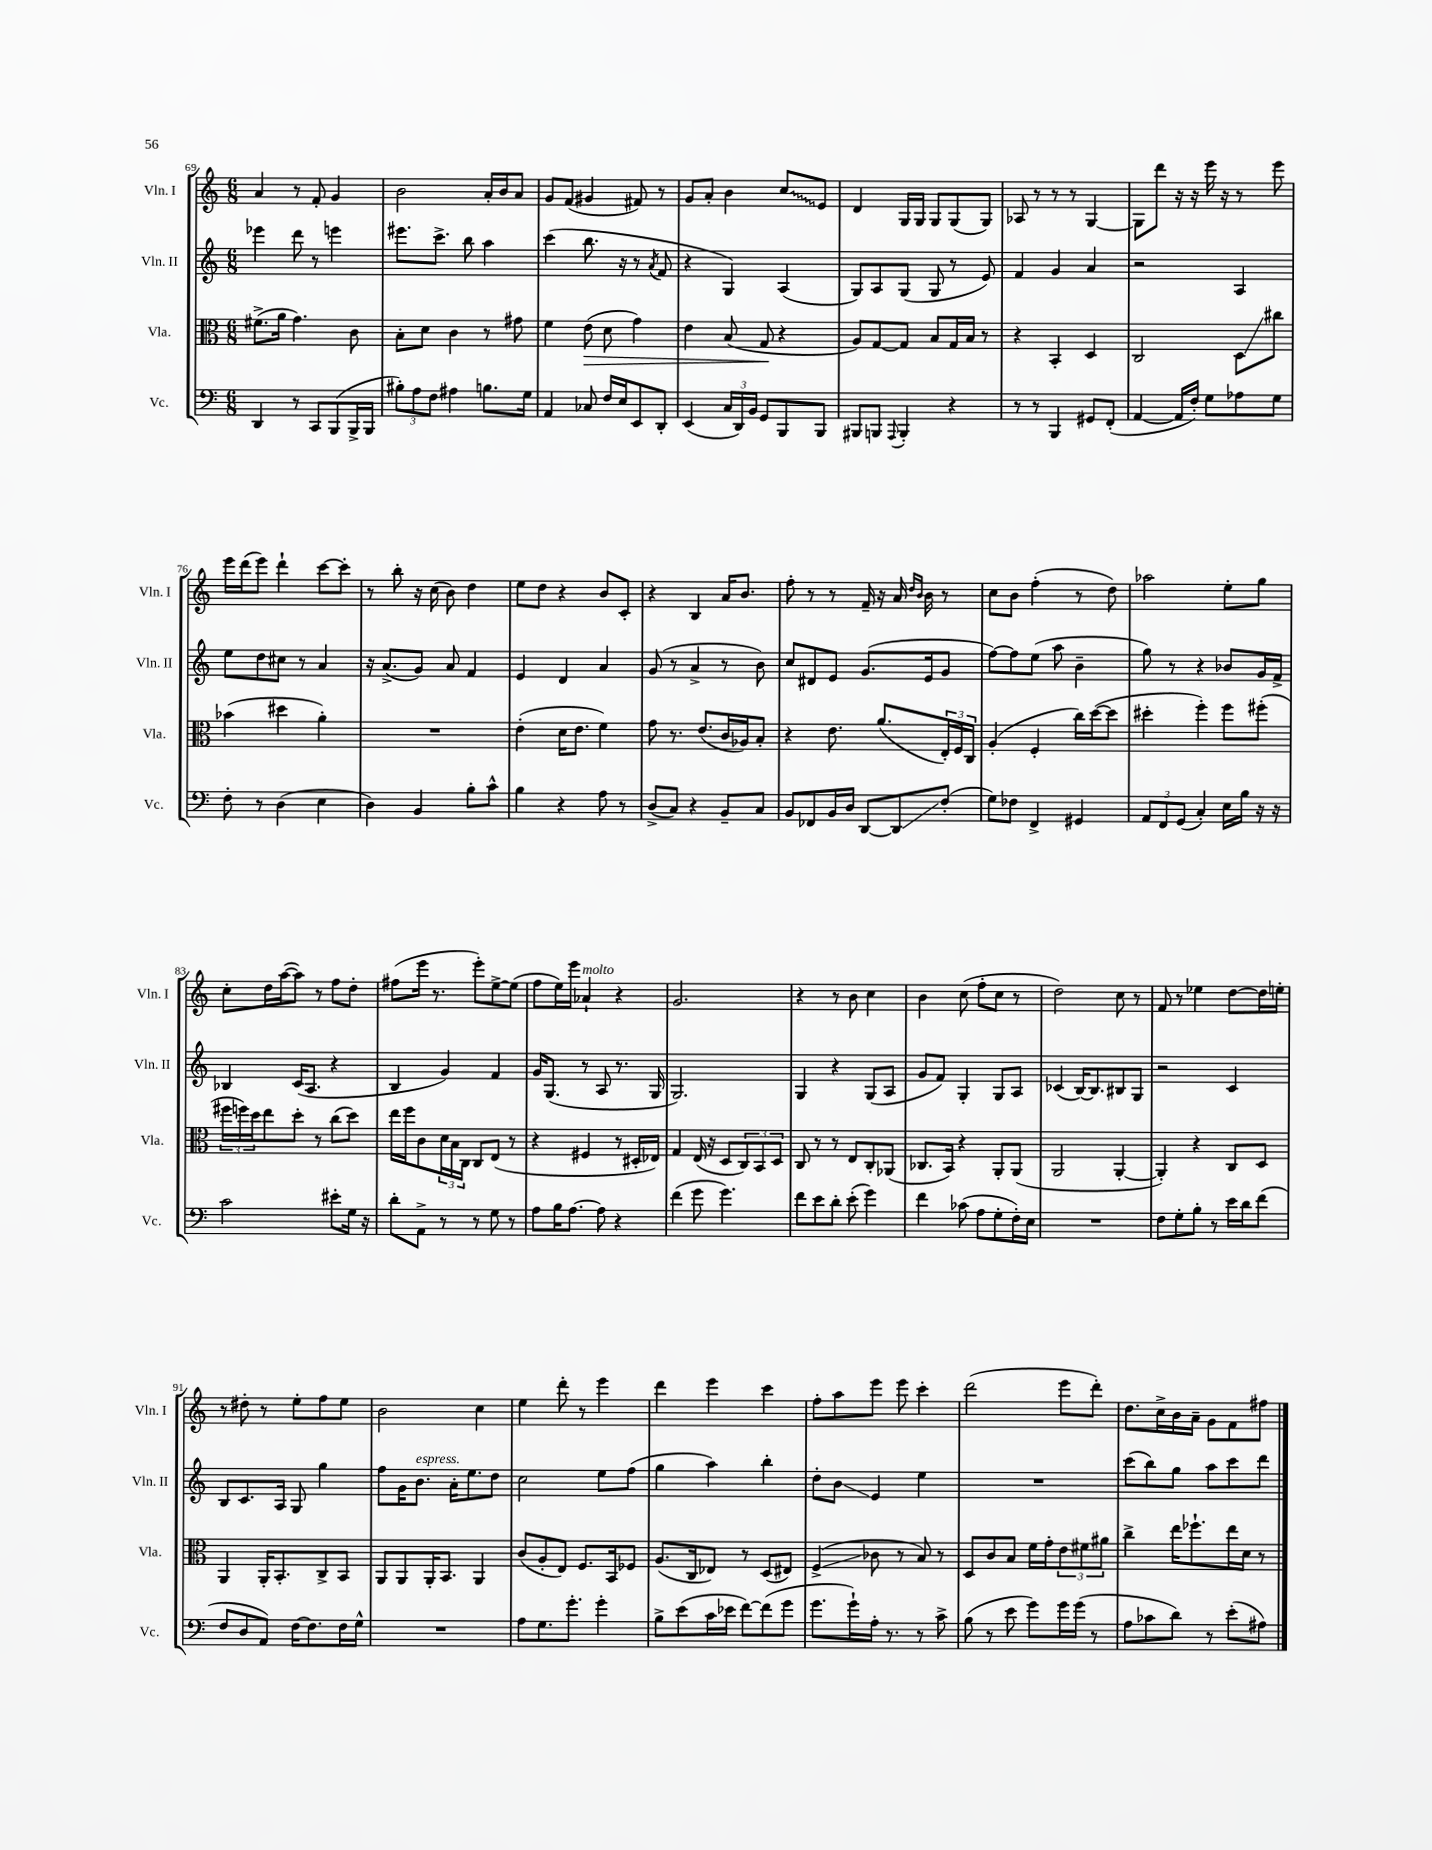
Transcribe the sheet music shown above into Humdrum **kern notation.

**kern	**kern	**kern	**kern
*staff4	*staff3	*staff2	*staff1
*clefF4	*clefC3	*clefG2	*clefG2
*k[]	*k[]	*k[]	*k[]
*M6/8	*M6/8	*M6/8	*M6/8
4DD	(8.f#^	4eee-	4a
.	16a	.	.
8r	4.g)	8ddd	8r
8CC	.	8r	8f'
(8BBB	.	4eee	4g
16BBB^	8c	.	.
16BBB	.	.	.
=	=	=	=
12B#')	8B'	8.eee#	2b
12A	.	.	.
.	8d	.	.
12F	.	.	.
.	.	8.ccc^	.
4A#	4c	.	.
.	.	8bb	.
8.B	8r	4aa	16a'
.	.	.	16b
.	8g#	.	8a
16G	.	.	.
=	=	=	=
4AA	4f	(4ccc	8g
.	.	.	(8f
8C-	(8e	8.bb	4g#
16F	8d	.	.
16E	.	16r	.
8EE	4g)	8r	8f#)
.	.	8qa	.
8DD'	.	8f	8r
=	=	=	=
(4EE	4e	4r	8g
.	.	.	8a'
24C	(8B	4G)	4b
24DD)	.	.	.
24BB	.	.	.
8GG	8G	.	.
8BBB	4r	(4A	8cc
8BBB	.	.	8e
=	=	=	=
8BBB#	8A)	8G)	4d
8BBB	[8G	8A	.
8qqAAA	.	.	.
4BBB'	8G]	(8G	16G
.	.	.	16G
.	8B	8G	8G
4r	16G	8r	(8G
.	16B	.	.
.	8r	8e)	8G)
=	=	=	=
8r	4r	4f	8A-
8r	.	.	8r
4BBB	4BB'	4g	8r
.	.	.	8r
8GG#	4D	4a	[4G
(8FF'	.	.	.
=	=	=	=
[4AA	2C	2r	8G]
.	.	.	8ddd
16AA]	.	.	16r
16F')	.	.	16r
8G	.	.	16eee
.	.	.	16r
8A-	8D	4A	8r
8G	8cc#	.	8eee
=	=	=	=
8F'	(4b-	8ee	16eee
.	.	.	(16ddd
8r	.	8dd	8eee)
(4D	4dd#	8cc#	4ddd`
.	.	8r	.
4E	4a')	4a	[8ccc
.	.	.	8ccc']
=	=	=	=
4D)	2.r	16r	8r
.	.	(8.a^	.
.	.	.	8bb'
4BB	.	8g)	16r
.	.	.	(16cc
.	.	8a	8b)
8B'	.	4f	4dd
8c^^	.	.	.
=	=	=	=
4B	(4e'	4e	8ee
.	.	.	8dd
4r	16d	4d	4r
.	8.e	.	.
8A	4f)	4a	8b
8r	.	.	8c'
=	=	=	=
(8D^	8g	(8g	4r
8C)	8.r	8r	.
4r	.	4a^	4B
.	(8.e	.	.
8BB~	16c	8r	16a
.	16A-)	.	8.b
8C	8B'	8b)	.
=	=	=	=
8BB	4r	8cc	8ff'
8FF-	.	8d#	8r
16BB	8.e	8e	8r
16D	.	.	.
[8DD	.	(8.g	16f~
.	(8.a	.	16r
8DD]	.	.	16a
.	.	.	16qqdd
.	.	.	16qqb
.	.	16e	16b
(8F'	24E')	8g	8r
.	24F	.	.
.	24C	.	.
=	=	=	=
8G)	(4A'	[8ff)	8cc
8F-	.	8ff]	8b
4FF^	4F'	(8ee	(4ff'
.	.	8aa	.
4GG#	16cc)	4b~	8r
.	([16dd	.	.
.	8dd]	.	8dd)
=	=	=	=
12AA	4dd#'	8gg)	2aa-
12FF	.	.	.
.	.	8r	.
(12GG	.	.	.
4C')	4ff')	4r	.
16E	8ff	8b-	8ee'
16B	.	.	.
16r	(8ff#'	16g	8gg
16r	.	16f^	.
=	=	=	=
2c	24ff#	4B-	8cc'
.	24ff)	.	.
.	24dd	.	.
.	8ee	.	16dd
.	.	.	([16aa
.	8dd'	(16c	8aa])
.	.	8.A	.
.	8r	.	8r
8e#'	(8cc	4r	8ff
16G	8dd)	.	8dd'
16r	.	.	.
=	=	=	=
8d'	16ee	4B	(8ff#
.	16ff	.	.
8AA^	8c	.	16eee
.	.	.	8.r
8r	24d	4g)	.
.	24B	.	.
.	24C	.	.
8r	8C	.	8eee')
8G	(8E	4f	[8ee^
8r	8r	.	(8ee]
=	=	=	=
8A	4r	16g	8ff
.	.	(8.G	.
16B	.	.	16ee)
[8.A	.	.	16eee
.	4F#	8r	4a-`
8A]	.	8A	.
4r	8r	8.r	4r
.	16D#'	.	.
.	16E-)	16G	.
=	=	=	=
(4f	4G	2.G)	2.g
8g	(16E	.	.
.	16r	.	.
4.g)	8D	.	.
.	12C)	.	.
.	12BB	.	.
.	12D	.	.
=	=	=	=
8f	8C	4G	4r
8e	8r	.	.
8d'	8r	4r	8r
(8e'	8E	.	8b
4g)	8C'	(8G	4cc
.	(8AA-	8A	.
=	=	=	=
4f	8.C-	8g	4b
.	.	8f)	.
.	16BB)	.	.
(8c-	4r	4G'	(8cc
8A	.	.	8ff'
8G'	8AA'	8G	8cc
16F')	(8AA	8A	8r
16E	.	.	.
=	=	=	=
2.r	2AA	(4c-	2dd)
.	.	[16B)	.
.	.	8.B]	.
.	[4AA'	8B#	8cc
.	.	8G	8r
=	=	=	=
8F	4AA'])	2r	8f
8G'	.	.	8r
8B'	4r	.	4ee-
8r	.	.	.
16e	8C	4c	[8dd
16d	.	.	.
(8f	8D	.	16dd]
.	.	.	16ee'
=	=	=	=
8F	4AA	8B	8r
8D	.	8.c	8dd#'
8AA)	16AA'	.	8r
.	8.BB'	16A	.
[16F	.	8G	8ee'
8.F]	.	.	.
.	8C^	4gg	8ff
16F	8BB	.	8ee
16G^^	.	.	.
=	=	=	=
2.r	8AA	8ff	2b
.	8AA	16g	.
.	.	8.b	.
.	16AA'	.	.
.	8.BB	.	.
.	.	16a'	.
.	.	8.ee	.
.	4AA	.	4cc
.	.	8dd	.
=	=	=	=
8A	(8c	2cc	4ee
8.G	8A'	.	.
.	8E)	.	8ddd'
8.g'	.	.	.
.	8.F	.	8r
4g'	.	8ee	4eee
.	16BB	.	.
.	8F-	(8ff	.
=	=	=	=
8B^	(8.A	4gg	4ddd
(8e	.	.	.
.	16C	.	.
16c	8E-)	4aa)	4eee
16e-	.	.	.
[8f)	8r	.	.
(8f]	(8D	4bb'	4ccc
8g	8E#)	.	.
=	=	=	=
8.g	(4F^	8dd'	8ff'
.	.	8b	8aa
16g`)	.	.	.
16A'	8c-	4e	8eee
8.r	.	.	.
.	8r	.	8eee
8r	8B)	4ee	4ccc'
8c^	8r	.	.
=	=	=	=
(8B	8D	2.r	(2ddd
8r	8c	.	.
8e	8B	.	.
8g)	16f	.	.
.	16g'	.	.
16g	12e	.	8eee
(16g	.	.	.
.	12f#	.	.
8r	.	.	8ddd')
.	12a#	.	.
=	=	=	=
8A	4cc^	(8ccc	8.dd
8c-	.	8bb)	.
.	.	.	16cc^
8d)	16ee	8gg	16b
.	8.ff-`	.	16a~
8r	.	8aa	8g
(8e'	16ee	8ccc	8f
.	16d	.	.
8A#)	8r	8ddd	8ff#
==	==	==	==
*-	*-	*-	*-
